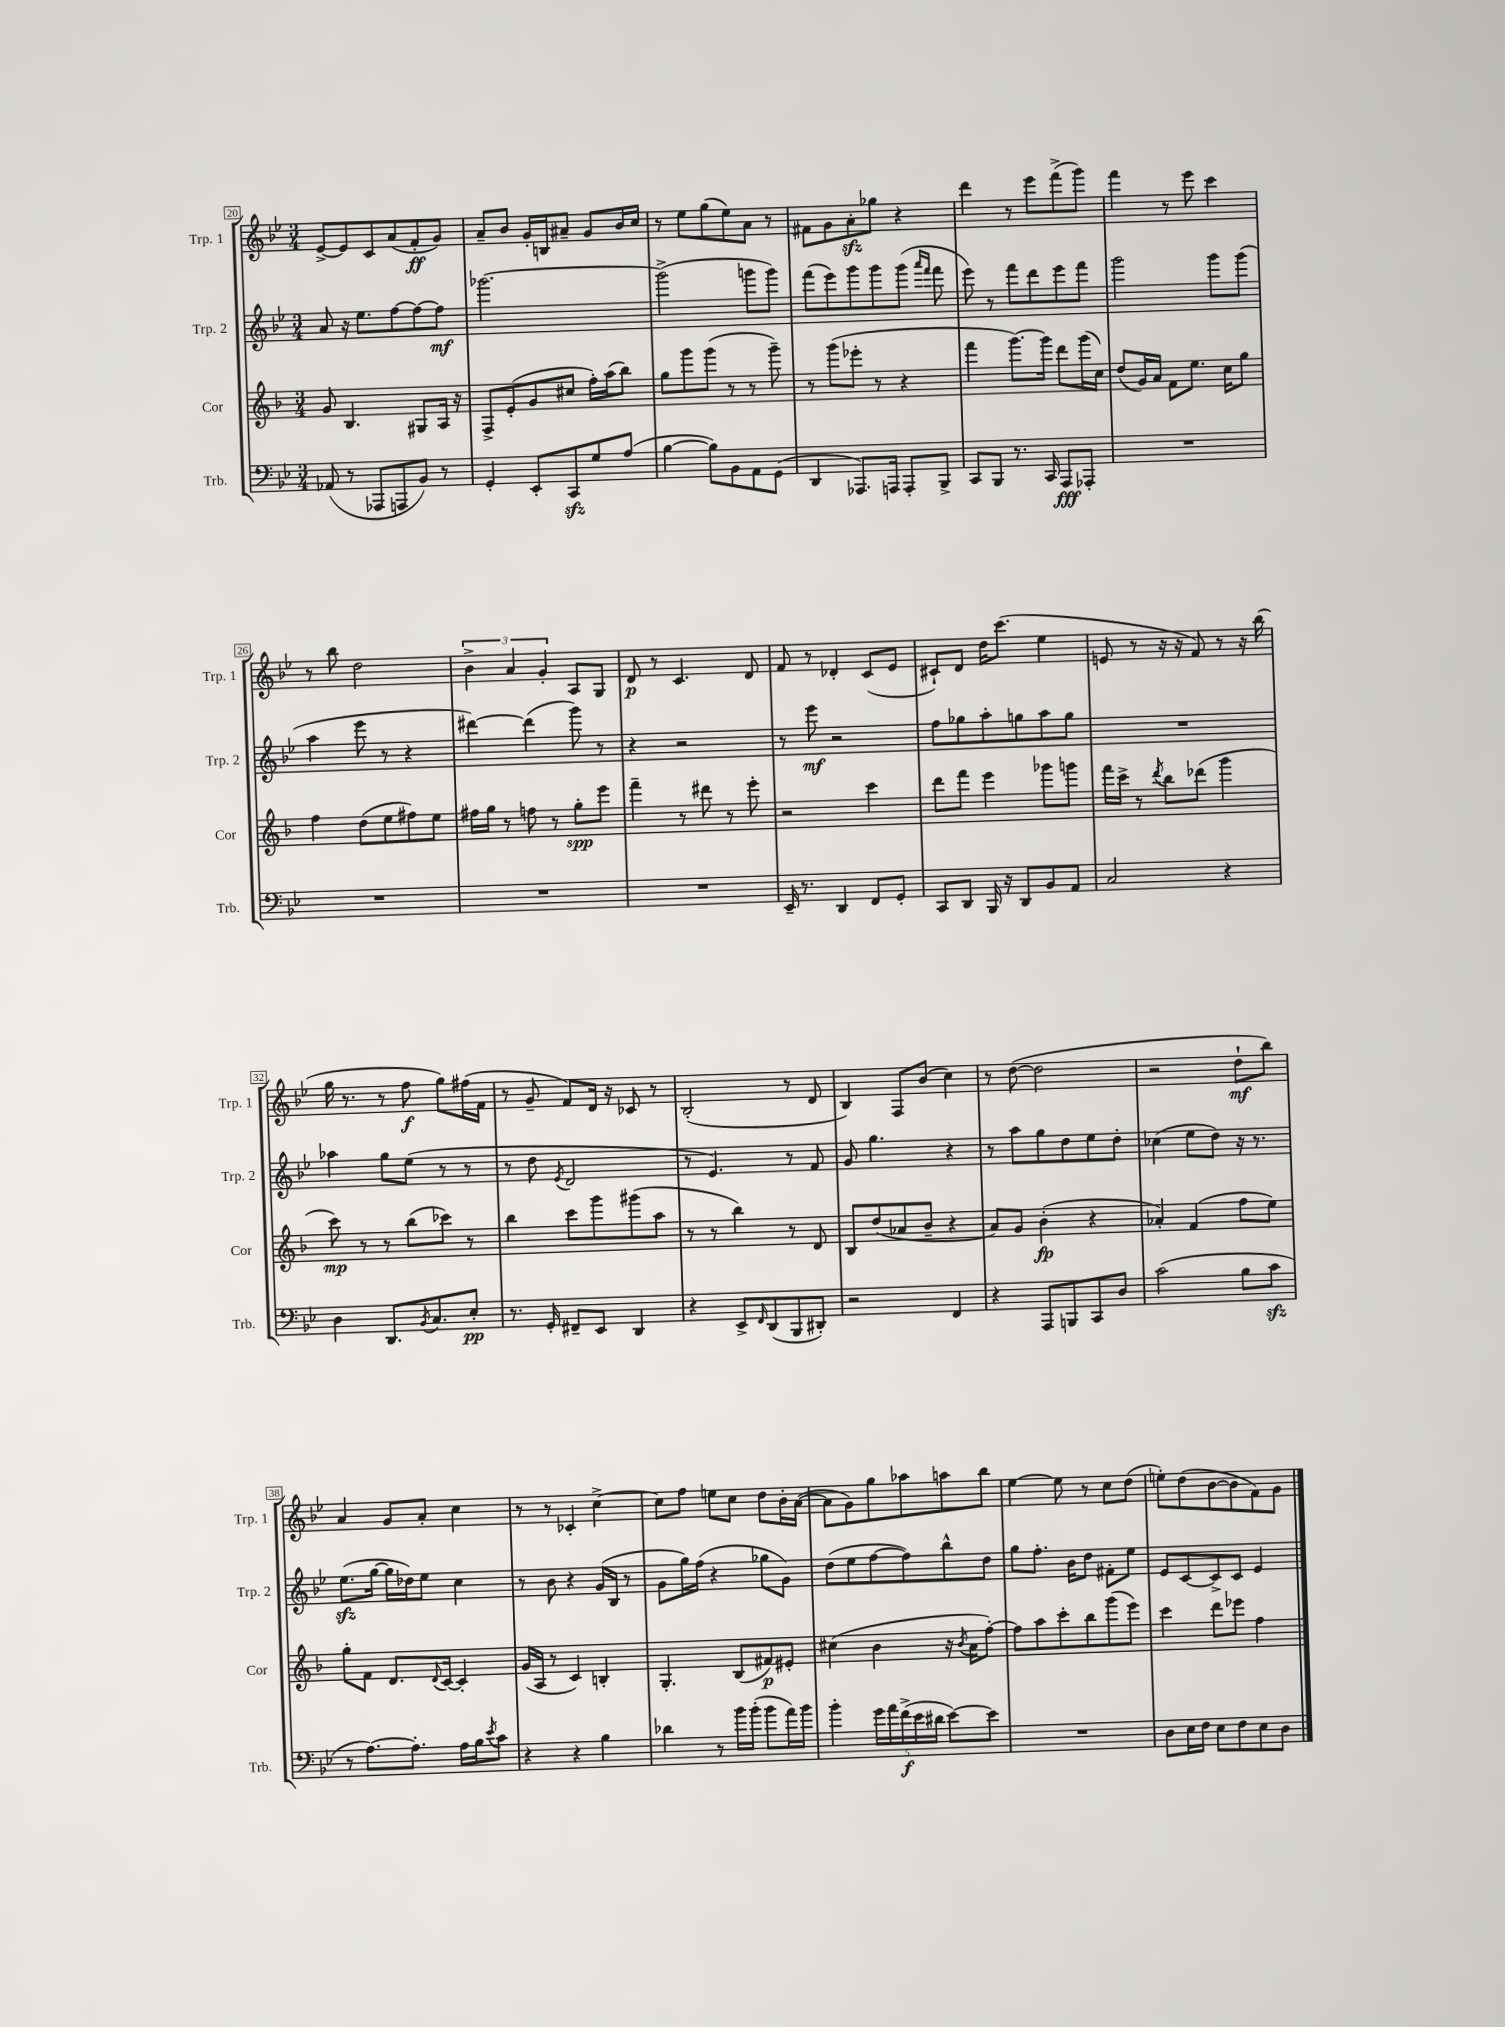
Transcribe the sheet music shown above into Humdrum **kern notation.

**kern	**kern	**kern	**kern
*staff4	*staff3	*staff2	*staff1
*clefF4	*clefG2	*clefG2	*clefG2
*k[b-e-]	*k[b-]	*k[b-e-]	*k[b-e-]
*M3/4	*M3/4	*M3/4	*M3/4
(8AA-/	8g/	8a/	[8e-^/L
8r	4.B-/	16r	8e-/]
.	.	8.ee-\L	.
8AAA-/L	.	.	8c/
8AAA/	.	[8ff\	(8a/
8BB-/J)	8G#/L	8ff\_	8f'/
8r	16A/Jk	8ff\]J	8g/J)
.	16r	.	.
=	=	=	=
4GG'/	8F^/L	[2.ggg-\	8a~/L
.	(8e'/	.	8b-/J
8EE-'/L	8g/	.	16g'/LL
.	.	.	16B/J
8CC/	8cc#/J	.	8a#~/J
8G/	16ff'\LL)	.	8g/L
.	(16aa\J	.	.
(8A/J	8bb-\J)	.	16b-/L
.	.	.	16cc/JJ
=	=	=	=
[4B-\	8gg\L	(2ggg-^\]	8r
.	8ggg\	.	8ee-\L
8B-\]L)	(8ggg\J	.	(8gg\
8BB-\	8r	.	8ee-\)
8AA\	8r	8ggg\L	8a\J
(8GG\J	8ggg~\)	8ggg\J)	8r
=	=	=	=
4DD/	8r	(8fff\L	8f#\L
.	(8ggg\L	8eee-\)	8g\
8.AAA-/L)	8eee-'\J	8ggg\	8a'\
.	8r	8ggg\	8gg-\J
16AAA/Jk	.	.	.
8AAA'/L	4r	(8ggg\J	4r
.	.	16qqaaa/LL	.
.	.	16qqfff/JJ	.
8BBB-^/J	.	8fff\	.
=	=	=	=
8CC/L	4fff\	8eee-\)	4ddd\
8BBB-/J	.	8r	.
8.r	[8.ggg\L)	8fff\L	8r
.	.	8ddd\	8eee-\L
16CC/	16ggg\]Jk	.	.
8AAA/L	8ddd\L	8eee-\	(8fff^\
8AAA-'/J	(16ggg\L	8fff\J	8ggg\J)
.	16cc\JJ)	.	.
=	=	=	=
2.r	(8dd/L	2ggg\	4fff\
.	16g/L)	.	.
.	16a/JJ	.	.
.	8f\L	.	8r
.	8.ee\J	.	8eee-\
.	.	8ggg\L	4ccc\
.	16cc\LK	.	.
.	8gg\J	(8ggg\J	.
=	=	=	=
2.r	4ff\	4aa\	8r
.	.	.	8bb-\
.	(8dd\L	8eee-\	2dd\
.	8ee\	8r	.
.	8ff#\)	4r	.
.	8ee\J	.	.
=	=	=	=
2.r	16ff#\LL	[4ddd#\)	6b-^\
.	16gg\JJ	.	.
.	8r	.	.
.	.	.	6a/
.	8ff\	(4ddd#\]	.
.	.	.	6g'/
.	8r	.	.
.	8gg'\L	8ggg\)	8A/L
.	8eee\J	8r	8G/J
=	=	=	=
2.r	4fff~\	4r	8d/
.	.	.	8r
.	8r	2r	4.c/
.	8ddd#\	.	.
.	8r	.	.
.	8eee'\	.	8d/
=	=	=	=
16EE-~/	2r	8r	8f/
8.r	.	.	.
.	.	8eee-\	8r
4DD/	.	2r	4d-'/
8FF/L	4ccc\	.	(8c/L
8GG'/J	.	.	8e-/J
=	=	=	=
8CC/L	8ddd\L	8ff\L	8c#`/L)
8DD/J	8fff\J	8gg-\	8d/J
16BBB-/	4eee\	8aa'\	16dd\LK
16r	.	.	(8.ccc\J
8DD/L	.	8gg\	.
8BB-/	8ggg-\L	8aa\	4ee-\
8AA/J	8ggg\J	8gg\J	.
=	=	=	=
2C/	16fff\LL	2.r	8e/
.	16ccc^\JJ	.	.
.	8r	.	8r
.	8qddd/	.	.
.	8bb-\L	.	16r
.	.	.	16r
.	(8ddd-\J	.	8f/)
4r	4ggg\	.	8r
.	.	.	16r
.	.	.	(16bb-\
=	=	=	=
4D\	8ccc\)	4aa-\	16gg\
.	.	.	8.r
.	8r	.	.
8.DD/L	8r	8gg\L	8r
.	(8bb-\L	(8ee-\J	8ff\
8qBB-/	.	.	.
8.C/	.	.	.
.	8ccc-\J)	8r	8gg\L)
8E-'/J	8r	8r	(16ff#\L
.	.	.	16f\JJ
=	=	=	=
8.r	4bb-\	8r	8r
.	.	8dd\	8g~/
16GG'/	.	.	.
.	.	8qe-/	.
8FF#~/L	8ccc\L	2d/	8f/L)
8EE-/J	8ggg\	.	16d/Jk
.	.	.	16r
4DD/	(8ggg#\	.	8c-/
.	8aa\J	.	8r
=	=	=	=
4r	8r	8r	(2B-'/
.	8r	4.e-/)	.
8EE-^/L	4bb-\)	.	.
16qqFF/	.	.	.
(8DD/	.	.	.
8BBB-/	8r	8r	8r
8DD#'/J)	8d/	8f/	8d/
=	=	=	=
2r	8B-/L	8g/	4B-/)
.	(8dd/	4.gg\	.
.	8a-/	.	8F/L
.	8b-~/J	.	(8b-/J
4FF/	4r	4r	4cc\)
=	=	=	=
4r	8a/L)	8r	8r
.	8g/J	8aa\L	([8dd\
8AAA/L	(4b-'\	8gg\	2dd\]
8BBB/	.	8dd\	.
8CC/	4r	8ee-\	.
8D/J	.	8dd'\J	.
=	=	=	=
(2c\	4a-'/)	(4cc-\	2r
.	(4f/	8ee-\L	.
.	.	8dd\J)	.
8B-\L	8ff\L	16r	8dd`\L
.	.	8.r	.
8c\J	8ee\J)	.	8bb-\J)
=	=	=	=
8r	8gg'\L	(8.ee-\L	4a/
[8.A\L)	8f\J	.	.
.	.	[16gg\Jk	.
.	8.d/L	16gg\]LL	8g/L
8.A'\]J	.	16dd-\J)	.
.	.	8ee-\J	8a'/J
.	8qqd/	.	.
.	[16c/Jk	.	.
16A\LL	4c'/]	4cc\	4cc\
16B-\J	.	.	.
8qe-/	.	.	.
8c\J	.	.	.
=	=	=	=
4r	(16g/LL	8r	8r
.	16A/JJ	.	.
.	8r	8b-\	8r
4r	4c/)	4r	4c-'/
4B-\	4B'/	(16g/LL	[4cc^\
.	.	16B-/JJ	.
.	.	8r	.
=	=	=	=
4d-\	4.G'/	8g\L	8cc\]L
.	.	16gg\L)	8ff\J
.	.	(16ff\JJ	.
8r	.	4r	8ee\L
16b-\LL	(8B-/L	.	8cc\J
(16b-'\JJ	.	.	.
8b-\L	8f#/)	8gg-\L	8dd\L
16a\L)	8e#'/J	8g\J)	16b-'\L
16b-\JJ	.	.	([16a\JJ
=	=	=	=
4b-'\	(4cc#\	(8dd\L	8a\]L
.	.	8ee-\	8g\)
20g\LL	4b-\	[8ff\	8gg\
20a\	.	.	.
(20f^\	.	.	.
.	.	8ff\])	8aa-\
20e-\	.	.	.
20d#\JJ	.	.	.
[8e-\L)	16r	8bb-^^\	8aa\
.	8qb-/	.	.
.	16a\LK	.	.
8e-\]J	[8ff'\J)	8dd\J	8bb-\J
=	=	=	=
2.r	8ff\]L	8gg\L	[4ee-\
.	8aa\	8.ff'\J	.
.	8ccc'\	.	8ee-\]
.	.	16b-\LK	.
.	8bb-\	8dd\J	8r
.	(8ggg\	8f#'\L	8cc\L
.	8eee\J)	8ee-\J	(8dd\J
=	=	=	=
8D\L	4ccc\	8e-/L	8ee'\L)
16E-\L	.	[8c/	(8dd\
16F\JJ	.	.	.
8E-\L	8ddd\L	8c^/]	[8b-\
8F\	8eee-\J	8c/J	8b-\]
8E-\	4ff\	4e-/	8f\)
8D\J	.	.	8g\J
==	==	==	==
*-	*-	*-	*-
